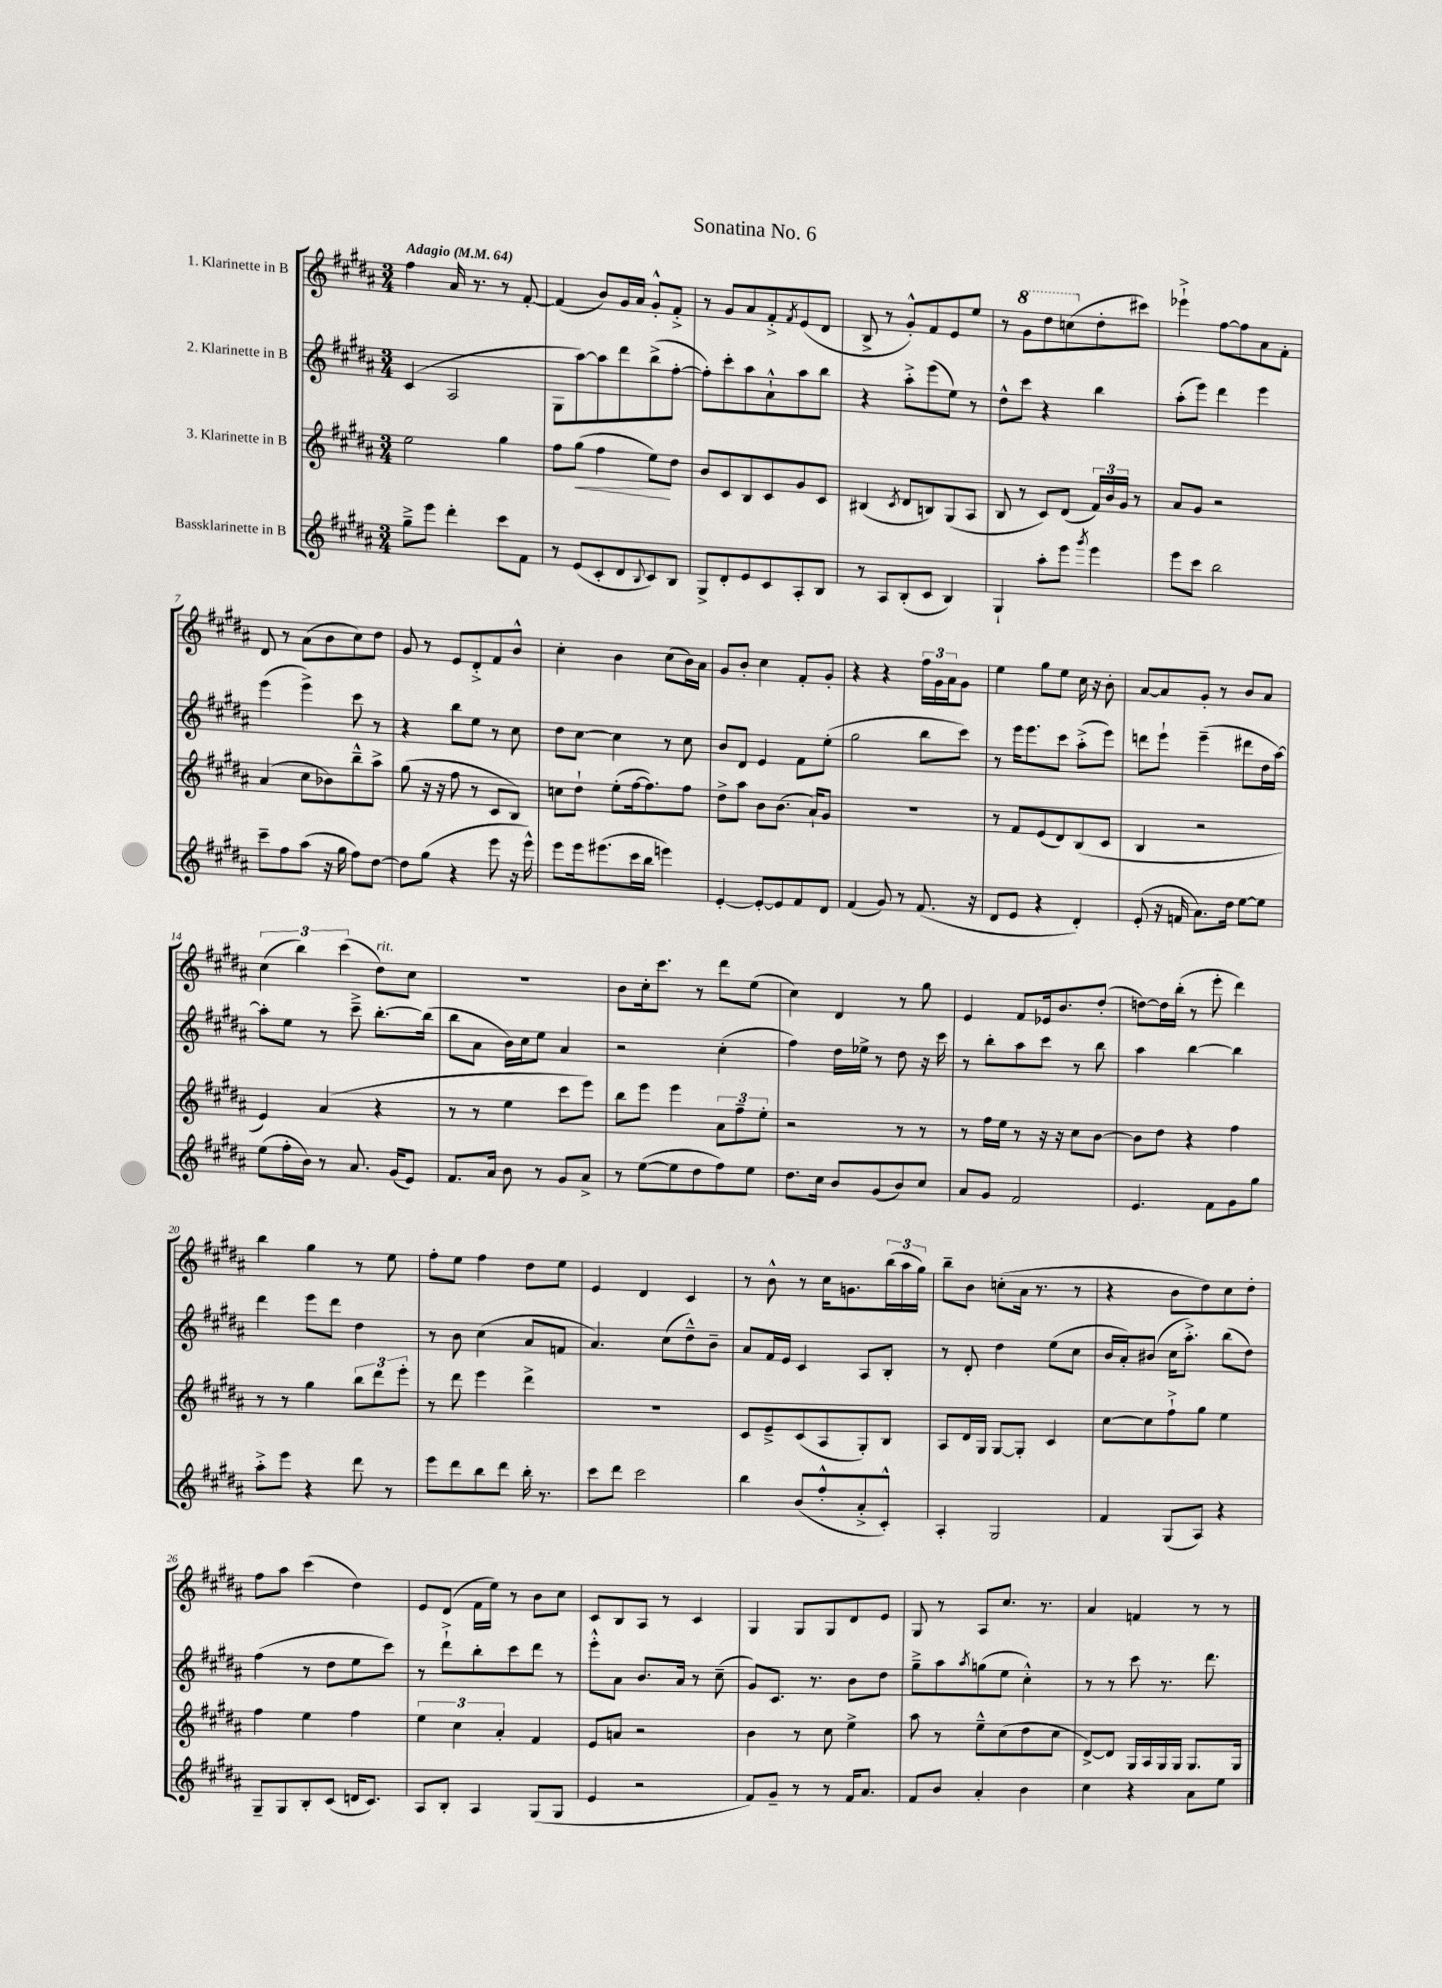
\header { title = "Sonatina No. 6" }
<<
\new StaffGroup <<
\new Staff = "s0" \with { instrumentName = "1. Klarinette in B" } {
    \clef treble \key b \major \numericTimeSignature \time 3/4 \tempo "Adagio" 4 = 64
    fis''4 ais'16 r8. r8 fis'8~-. |
    fis'4( b'8) gis'16 ais'16 gis'8-.-^ fis'8-.-> |
    r8 gis'8 ais'8 fis'8-.-> \acciaccatura { fis'8 } e'8( dis'8 |
    b8-> r8 gis'8-.-^) fis'8 e'8 e''8 |
    r8 \ottava #1 gis''8 dis'''8 c'''8( \ottava #0 dis''8-. cis'''8) |
    ees'''4-!-> fis''8~ fis''8 ais'8 fis'8-. |
    dis'8 r8 ais'8( b'8 cis''8) dis''8 |
    gis'8 r8 e'8 dis'8-.-> fis'8 b'8-^ |
    cis''4-. b'4 cis''8( b'16) ais'16 |
    gis'8 b'8-. cis''4 fis'8-. gis'8-. |
    r4 r4 \tuplet 3/2 { fis''16 gis'16 ais'16 } gis'8 |
    e''4 gis''8 e''8 cis''16 r16 b'8-. |
    ais'8~ ais'8 gis'8-. r8 b'8 ais'8 |
    \tuplet 3/2 { cis''4( b''4) cis'''4( } dis''8^\markup { \italic "rit." }) cis''8 |
    R2. |
    b'8 cis''16-. cis'''8. r8 dis'''8 e''8( |
    cis''4) dis'4 r8 gis''8 |
    e'4 fis'8 ees'16 b'8. dis''8-.( |
    d''8~) d''16 b''16-.( r8 e'''8-. dis'''4) |
    b''4 gis''4 r8 e''8 |
    fis''8-. e''8 fis''4 dis''8 e''8 |
    e'4 dis'4 cis'4 |
    r8 b'8-^ r8 cis''16 g'8. \tuplet 3/2 { b''16( ais''16 gis''16) } |
    b''8-- b'8 c''8-.( ais'16 r8. r8 |
    r4 b'8 dis''8) cis''8 dis''8-. |
    fis''8 ais''8 cis'''4( dis''4) |
    e'8 dis'8( fis'16 e''16) r8 b'8 cis''8 |
    cis'8 b8 ais8 r8 cis'4 |
    gis4 gis8 gis8 dis'8 e'8 |
    gis8 r8 ais8 cis''8. r8. |
    ais'4 f'4 r8 r8 \bar "|." |
}
\new Staff = "s1" \with { instrumentName = "2. Klarinette in B" } {
    \clef treble \key b \major \numericTimeSignature \time 3/4
    cis'4( ais2 |
    gis8 ais''8~) ais''8 dis'''8 b''8->( fis''8~-. |
    fis''8-.) cis'''8-. ais''8 ais'8-!-^ ais''8 b''8 |
    r4 ais''8-.-> e'''8( e''8) r8 |
    dis''8-^ cis'''8 r4 b''4 |
    ais''8-.( e'''8) dis'''4 e'''4 |
    e'''4( e'''4->) cis'''8 r8 |
    r4 b''8 e''8 r8 cis''8 |
    dis''8 cis''8~ cis''4 r8 cis''8 |
    b'8 dis'8 e'4 fis'8 e''8-.( |
    gis''2 b''8 cis'''8) |
    r8 e'''16 e'''8. cis'''8 ais''8-.->( e'''8) |
    d'''8 e'''8-! e'''4--( dis'''8 dis''16 ais''16~) |
    ais''8-. e''8 r8 cis'''8---> b''8.~-. b''16( |
    b''8 ais'8 b'16) cis''16 e''8 ais'4 |
    r2 cis''4-.( |
    fis''4) dis''16 ees''16-> r8 dis''8 r16 cis'''16 |
    r8 b''8-. ais''8 cis'''8 r8 b''8 |
    ais''4 b''4~ b''4 |
    dis'''4 e'''8 dis'''8 dis''4 |
    r8 b'8 cis''4( ais'8 f'8 |
    ais'4.) cis''8( dis''8---^) b'8-- |
    ais'8 fis'16 e'16 cis'4 ais8 b8-. |
    r8 dis'8-. dis''4 e''8( cis''8 |
    b'16 ais'16-.) bis'8( cis''16 ais''8.-.->) b''8( dis''8) |
    fis''4( r8 dis''8 e''8 cis'''8) |
    r8 dis'''8-!-> b''8-. cis'''8 dis'''8 r8 |
    e'''8-.-^ ais'8 b'8. ais'16 r8 cis''8--( |
    gis'8) cis'8. r8. b'8 dis''8 |
    gis''8---> ais''8 \acciaccatura { ais''8 } g''8( e''8 cis''4-.-^) |
    r8 r8 cis'''8 r8. dis'''8. \bar "|." |
}
\new Staff = "s2" \with { instrumentName = "3. Klarinette in B" } {
    \clef treble \key b \major \numericTimeSignature \time 3/4
    e''2 gis''4 |
    fis''8 gis''8\<( fis''4 e''8\!) dis''8 |
    b'8 cis'8 b8 cis'8 gis'8 cis'8 |
    bis4( \acciaccatura { cis'8 } dis'8 b8) gis8( ais8 |
    b8 r8 cis'8) dis'8( \tuplet 3/2 { fis'16) b'16 gis'16 } r8 |
    ais'8 gis'8 r2 |
    ais'4( cis''8 bes'8) b''8---^ ais''8-> |
    gis''8( r16 r16 fis''8 r8 cis'8 b8) |
    c''8 dis''8-! e''8-.( fis''16~ fis''8.) fis''8 |
    dis''8-> ais''8 b'8 b'8.( ais'16-!) gis'8 |
    R2. |
    r8 fis'8 e'8( dis'8) b8( cis'8 |
    b4 r2 |
    e'4) ais'4( r4 |
    r8 r8 e''4 cis'''8 e'''8) |
    b''8 e'''8 e'''4 \tuplet 3/2 { ais'8 fis''8-- e''8-. } |
    r2 r8 r8 |
    r8 fis''16 e''16 r8 r16 r16 cis''8 b'8~ |
    b'8 dis''8 r4 fis''4 |
    r8 r8 gis''4 \tuplet 3/2 { b''8 dis'''8 e'''8-. } |
    r8 dis'''8 e'''4 dis'''4-> |
    R2. |
    cis'8 e'8---> cis'8( ais8 gis8-.) b8 |
    ais8 dis'16 gis16 gis8~ gis8-. cis'4 |
    cis''8~ cis''8 fis''8-!-> gis''8 e''4 |
    fis''4 e''4 fis''4 |
    \tuplet 3/2 { e''4 cis''4 ais'4-. } fis'4 |
    e'8 a'8 r2 |
    b'4 r8 cis''8 e''4-> |
    ais''8 r8 e''8---^ cis''8( dis''8 cis''8 |
    dis'8~->) dis'8 gis16 ais16 gis16 gis16 gis8. gis16 \bar "|." |
}
\new Staff = "s3" \with { instrumentName = "Bassklarinette in B" } {
    \clef treble \key b \major \numericTimeSignature \time 3/4
    gis''8---> e'''8 dis'''4-. cis'''8 fis'8 |
    r8 e'8( cis'8-. dis'8 \appoggiatura { b8 } cis'8) b8 |
    gis8-> dis'8-. e'8 cis'8 ais8-. b8 |
    r8 ais8 b8-.( cis'8 b4) |
    gis4-! ais''8-. e'''8 \acciaccatura { gis'''8 } e'''4 |
    e'''8 cis'''8 b''2 |
    cis'''8-- fis''8 ais''8( r16 gis''16 fis''8) dis''8~ |
    dis''8 gis''8( r4 e'''8 r16 e'''16-^) |
    e'''8 e'''16 eis'''8.( cis'''16 b''16 e'''4) |
    e'4~-. e'8~-. e'8 fis'8 dis'8 |
    fis'4( gis'8) r8 fis'8.( r16 |
    dis'8 e'8 r4 dis'4-.) |
    e'8-.( r16 f'16 ais'8.) dis''16 e''8~ e''8 |
    e''8( fis''16-. b'16) r8 ais'8. gis'16( e'8) |
    fis'8. ais'16 b'8 r8 gis'8 ais'8-> |
    r8 e''8~( e''8 dis''8 fis''8) e''8 |
    dis''8. cis''16 b'8 gis'8( b'8) cis''8 |
    ais'8 gis'8 fis'2 |
    e'4. fis'8 gis'8 gis''8 |
    ais''8-.-> e'''8 r4 dis'''8 r8 |
    e'''8 dis'''8 b''8 dis'''8 b''16-. r8. |
    cis'''8 dis'''8 cis'''2 |
    b''4 b'8( fis''8-.-^ ais'8-.-> cis'8-.-^) |
    ais4-. gis2 |
    fis'4 gis8( ais8) r4 |
    gis8-- gis8 b8-. cis'8( d'16 cis'8.) |
    ais8 b8-. ais4 gis8( gis8 |
    e'4 r2 |
    fis'8) gis'8-- r8 r8 fis'16 ais'8. |
    fis'8 b'8 ais'4-. b'4 |
    cis''4 r4 ais'8 e''8 \bar "|." |
}
>>
>>
